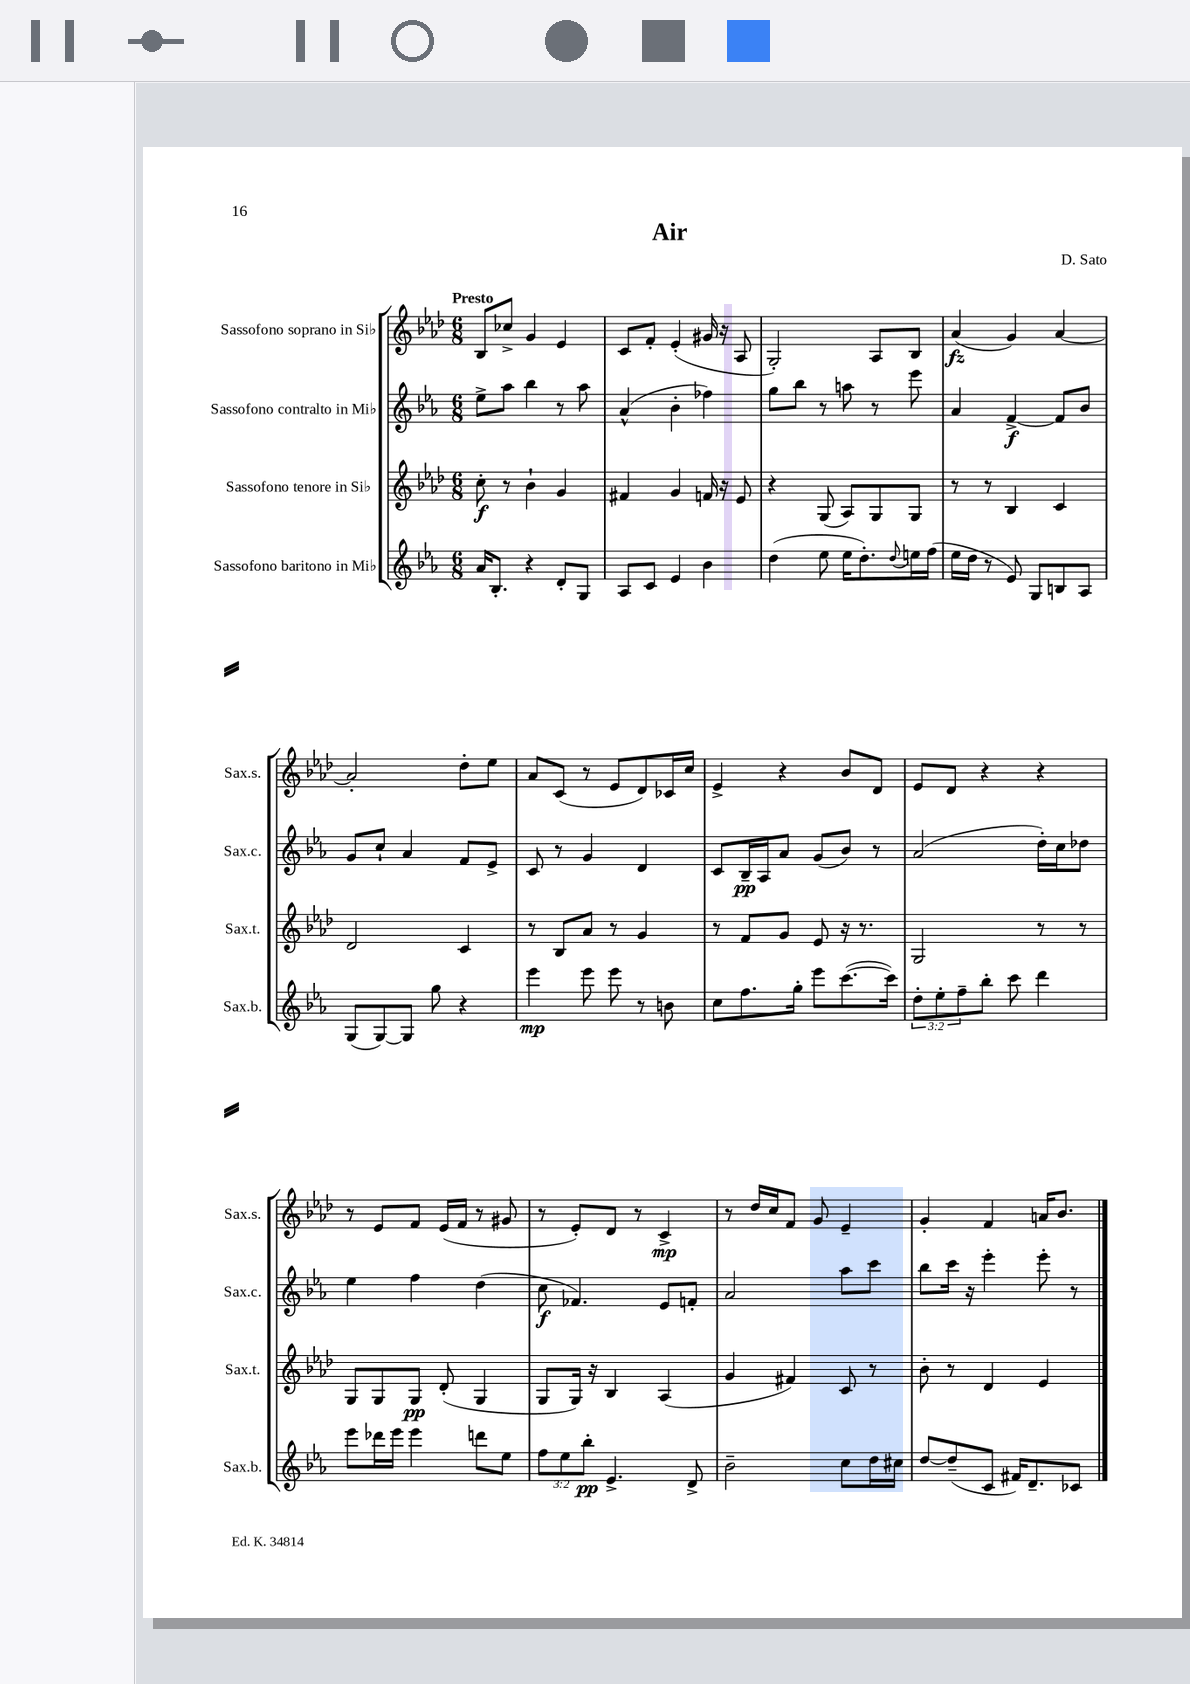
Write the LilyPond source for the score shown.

\header { title = "Air" composer = "D. Sato" }
<<
\new StaffGroup <<
\new Staff = "s0" \with { instrumentName = "Sassofono soprano in Sib" shortInstrumentName = "Sax.s." } {
    \clef treble \key aes \major \numericTimeSignature \time 6/8 \tempo "Presto"
    bes8 ces''8-> g'4 ees'4 |
    c'8 f'8-. ees'4-.( gis'16 r16 aes8 |
    g2-.) aes8 bes8 |
    aes'4\fz( g'4) aes'4~ |
    aes'2-. des''8-. ees''8 |
    aes'8 c'8( r8 ees'8 des'8) ces'16 c''16 |
    ees'4-> r4 bes'8 des'8 |
    ees'8 des'8 r4 r4 |
    r8 ees'8 f'8 ees'16( f'16 r8 gis'8 |
    r8 ees'8-.) des'8 r8 c'4->\mp |
    r8 des''16 c''16 f'8 g'8 ees'4-- |
    g'4-. f'4 a'16 bes'8. \bar "|." |
}
\new Staff = "s1" \with { instrumentName = "Sassofono contralto in Mib" shortInstrumentName = "Sax.c." } {
    \clef treble \key ees \major \numericTimeSignature \time 6/8
    ees''8-> aes''8 bes''4 r8 aes''8 |
    aes'4-^( bes'4-. fes''4) |
    g''8 bes''8 r8 a''8 r8 ees'''8 |
    aes'4 f'4~->\f f'8 bes'8 |
    g'8 c''8-! aes'4 f'8 ees'8-> |
    c'8 r8 g'4 d'4 |
    c'8 bes16--\pp aes16 aes'8 g'8( bes'8) r8 |
    aes'2( d''16-.) c''16 des''8 |
    ees''4 f''4 d''4( |
    c''8\f fes'4.) ees'8 f'8-. |
    aes'2 aes''8 c'''8 |
    bes''8 c'''16 r16 ees'''4-. ees'''8-. r8 \bar "|." |
}
\new Staff = "s2" \with { instrumentName = "Sassofono tenore in Sib" shortInstrumentName = "Sax.t." } {
    \clef treble \key aes \major \numericTimeSignature \time 6/8
    c''8-.\f r8 bes'4-! g'4 |
    fis'4 g'4 f'16 r16 ees'8 |
    r4 g8( aes8) g8 g8 |
    r8 r8 bes4 c'4 |
    des'2 c'4 |
    r8 bes8 aes'8 r8 g'4 |
    r8 f'8 g'8 ees'8 r16 r8. |
    g2 r8 r8 |
    g8 g8 g8\pp des'8-.( g4 |
    g8 g16) r16 bes4 aes4( |
    g'4 fis'4) c'8 r8 |
    bes'8-. r8 des'4 ees'4 \bar "|." |
}
\new Staff = "s3" \with { instrumentName = "Sassofono baritono in Mib" shortInstrumentName = "Sax.b." } {
    \clef treble \key ees \major \numericTimeSignature \time 6/8 \override Staff.TupletNumber.text = #tuplet-number::calc-fraction-text
    aes'16 bes8.-. r4 d'8-. g8 |
    aes8 c'8 ees'4 bes'4 |
    d''4( ees''8 ees''16 d''8.-.) \appoggiatura { d''8 } e''16 f''16( |
    ees''16 d''16 r8 ees'8) g8 b8 aes8 |
    g8( g8~) g8 g''8 r4 |
    ees'''4\mp ees'''8 ees'''8 r8 b'8 |
    c''8 f''8. g''16-. ees'''8 c'''8.~( c'''16) |
    \tuplet 3/2 { d''8-. ees''8-. f''8-- } bes''8-. c'''8 d'''4 |
    ees'''8 des'''16 ees'''16 ees'''4 d'''8 ees''8 |
    \tuplet 3/2 { f''8 ees''8 bes''8-.\pp } ees'4.-> d'8-> |
    bes'2-- c''8 d''16 cis''16 |
    d''8~ d''8--( c'8 fis'16) d'8.-- ces'8 \bar "|." |
}
>>
>>
\layout { \context { \Score \remove "Bar_number_engraver" } }
